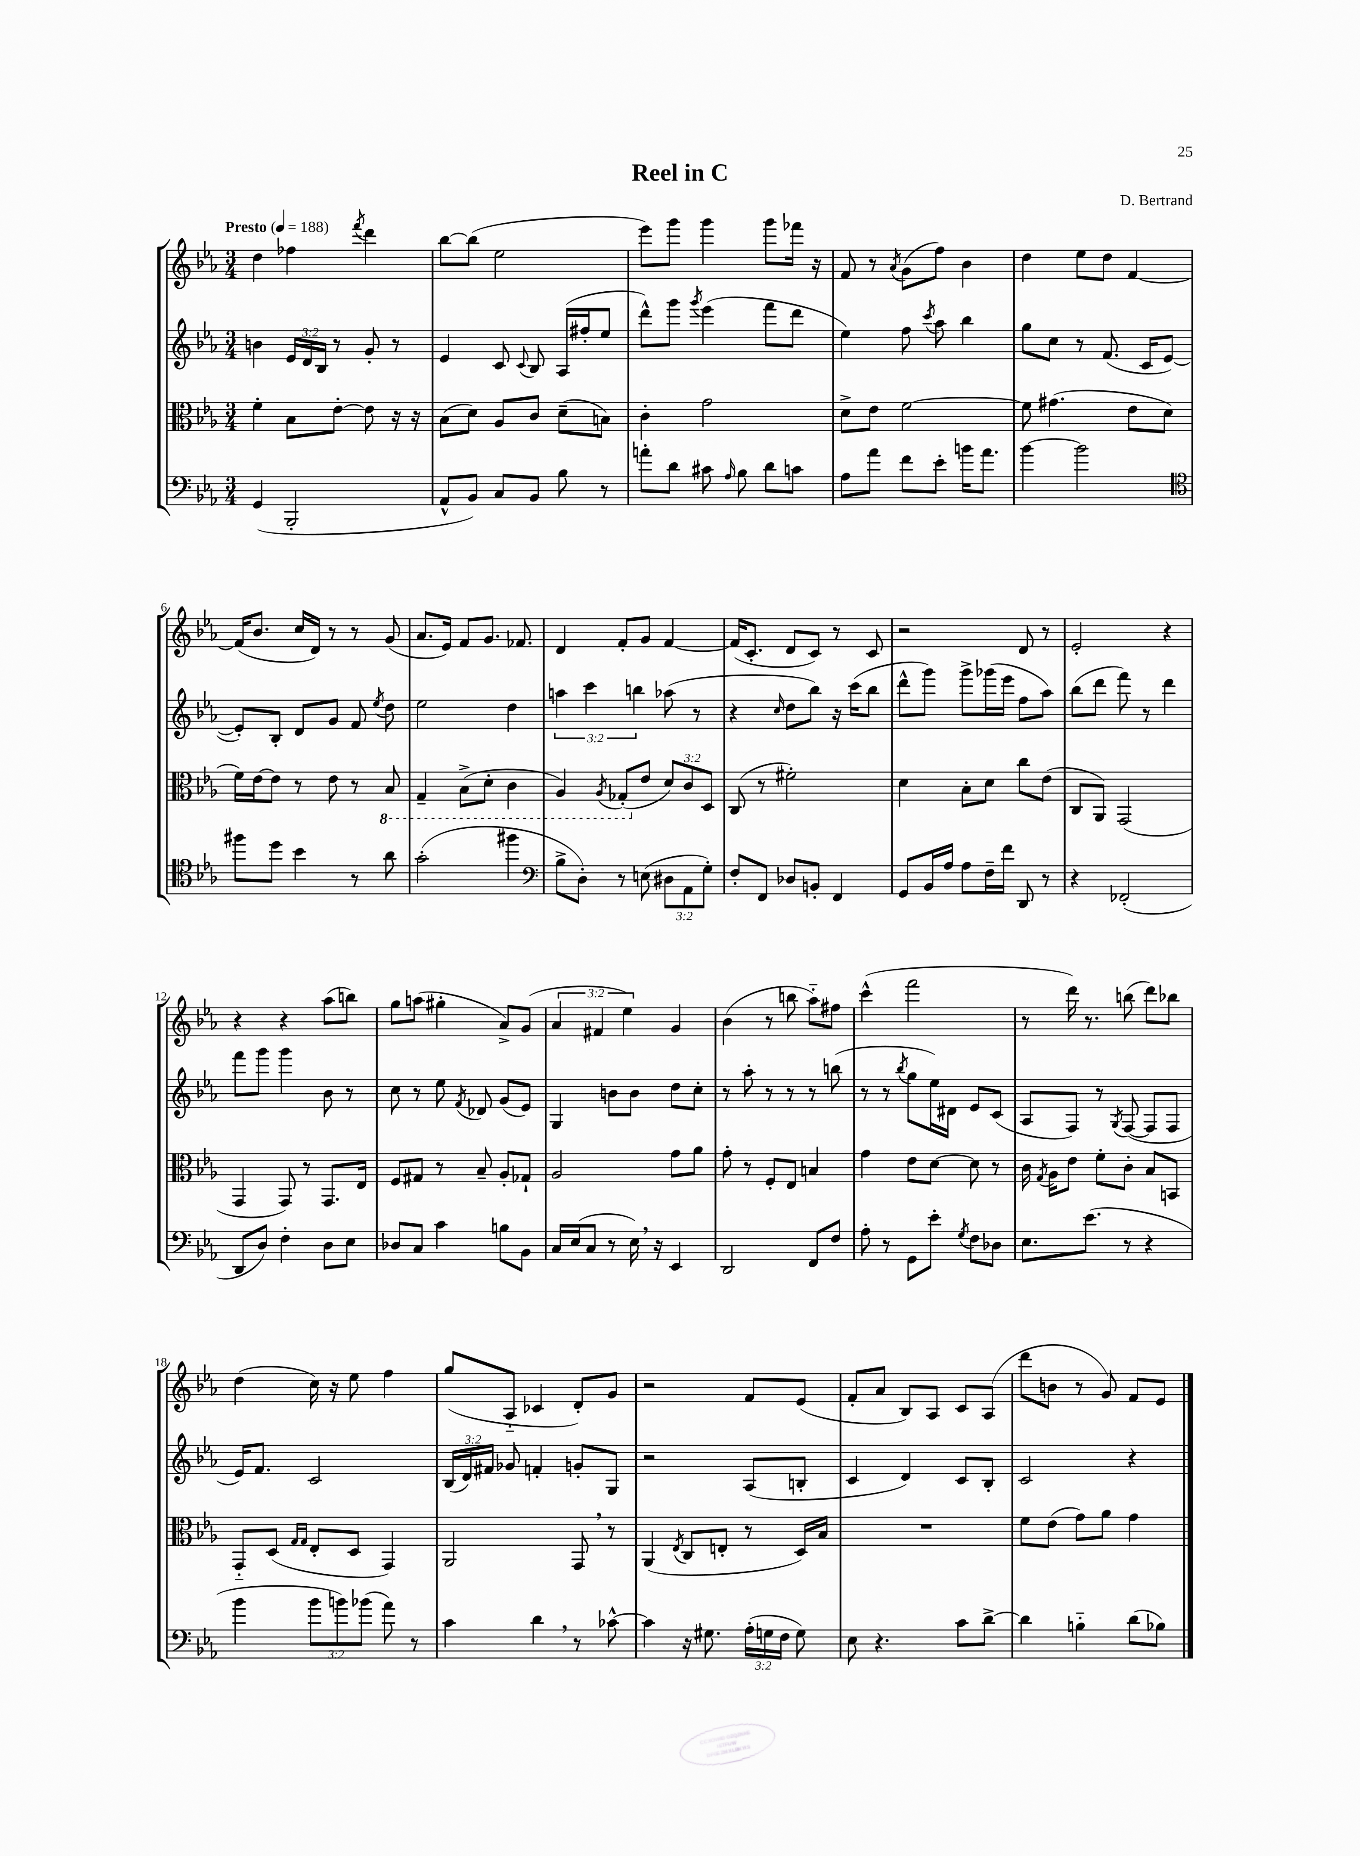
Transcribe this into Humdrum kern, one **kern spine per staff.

**kern	**kern	**kern	**kern
*staff4	*staff3	*staff2	*staff1
*clefF4	*clefC3	*clefG2	*clefG2
*k[b-e-a-]	*k[b-e-a-]	*k[b-e-a-]	*k[b-e-a-]
*M3/4	*M3/4	*M3/4	*M3/4
*MM188	*MM188	*MM188	*MM188
(4GG/	4f'\	4b\	4dd\
2BBB-'/	8B-\L	24e-/LL	4ff-\
.	.	24d/	.
.	.	24B-/JJ	.
.	[8e-'\J	8r	.
.	.	.	8qfff/
.	8e-\]	8g'/	4ddd\
.	16r	8r	.
.	16r	.	.
=	=	=	=
8AA-^^/L	(8B-\L	4e-/	[8bb-\L
8BB-/J)	8d\J)	.	(8bb-\]J
8C/L	8A-/L	8c/	2ee-\
.	.	8qqc/	.
8BB-/J	8c/J	8B-/	.
8B-\	(8d~\L	(16A-/LL	.
.	.	16ff#'/J	.
8r	8B\J)	8ee-/J	.
=	=	=	=
8a'\L	4c'\	8ddd^^\L)	8eee-\L)
8d\J	.	8ggg\J	8ggg\J
.	.	8qggg/	.
8c#\	2g\	(4eee-\	4ggg\
16qqA-/	.	.	.
8B-\	.	.	.
8d\L	.	8fff\L	8ggg\L
8c\J	.	8ddd\J	16fff-\Jk
.	.	.	16r
=	=	=	=
8A-\L	8d^\L	4ee-\)	8f/
8a-\J	8e-\J	.	8r
.	.	.	8qa-/
8f\L	[2f\	8ff\	(8g\L
.	.	8qccc/	.
8e-'\J	.	8aa-\	8ff\J)
16b\LK	.	4bb-\	4b-\
8.a-\J	.	.	.
=	=	=	=
[4b-\	8f\]	8gg\L	4dd\
.	(4.g#\	8cc\J	.
2b-\]	.	8r	8ee-\L
.	.	(8.f/	8dd\J
.	8e-\L	.	[4f/
.	.	16c/LK	.
.	8d\J	[8e-/J	.
=	=	=	=
*clefC4	*	*	*
8ff#\L	16f\LL)	8e-'/]L)	(16f/]LK
.	[16e-\J	.	8.b-/J
8dd\J	8e-\]J	8B-'/J	.
4b-\	8r	8d/L	16cc/LL
.	.	.	16d/JJ)
.	8e-\	8g/J	8r
8r	8r	8f/	8r
.	.	8qee-/	.
8a-\	8BB-/	8dd\	(8g/
=	=	=	=
(2g'\	4GG~/	2ee-\	8.a-/L
.	.	.	16e-/Jk)
.	(8BB-^\L	.	8f/L
.	8D'\J	.	8.g/J
4ff#\	4C\	4dd\	.
.	.	.	8.f-/
=	=	=	=
*clefF4	*	*	*
8B-^\L	4AA-/)	6aa\	4d/
8D'\J)	.	.	.
.	.	6ccc\	.
.	8qAA-/	.	.
8r	(8GG-'/L	.	8f'/L
.	.	6bb\	.
(8E\	8e-/J	.	8g/J
12D#\L	12d/L)	(8aa-\	[4f/
12AA-\	12c/	.	.
.	.	8r	.
12G'\J)	12D/J	.	.
=	=	=	=
8F'/L	(8C/	4r	(16f/]LK
.	.	.	8.c'/J
8FF/J	8r	.	.
.	.	16qqcc/	.
8D-/L	2f#'\)	8dd\L	8d/L
8BB'/J	.	8bb-\J)	8c/J)
4FF/	.	16r	8r
.	.	(16ccc\LK	.
.	.	8bb-\J	8c/
=	=	=	=
8GG/L	4d\	8ddd^^\L	2r
16BB-/L	.	8ggg\J)	.
16A-/JJ	.	.	.
8A-\L	8B-'\L	8ggg^\L	.
16F~\L	8d\J	(16ggg-\L	.
16f\JJ	.	16eee-\JJ	.
8DD/	8cc\L	8ff\L	8d/
8r	(8e-\J	8aa-\J)	8r
=	=	=	=
4r	8C/L	(8bb-\L	2e-'/
.	8AA-/J)	8ddd\J	.
(2FF-'/	(2GG/	8fff\)	.
.	.	8r	.
.	.	4ddd\	4r
=	=	=	=
8DD/L	4GG/	8fff\L	4r
8D/J)	.	8ggg\J	.
4F'\	8GG/)	4ggg\	4r
.	8r	.	.
8D\L	8.GG/L	8b-\	(8aa-\L
8E-\J	.	8r	8bb\J)
.	16E-/Jk	.	.
=	=	=	=
8D-/L	8F/L	8cc\	8gg\L
8C/J	8G#/J	8r	(8aa\J
4c\	8r	8ee-\	4gg#'\
.	.	8qf/	.
.	8B-~/	8d-/	.
8B\L	8A-'/L	(8g/L	8a-^/L)
8BB-\J	8G-`/J	8e-/J)	(8g/J
=	=	=	=
16C/LL	2A-/	4G/	6a-/
(16E-/J	.	.	.
8C/J	.	.	.
.	.	.	6f#/
8r	.	8b\L	.
.	.	.	6ee-\)
16E-\)	.	8b\J	.
16r	.	.	.
4EE-/	8g\L	8dd\L	4g/
.	8a-\J	8cc'\J	.
=	=	=	=
2DD/	8g'\	8r	(4b-\
.	8r	8aa-'\	.
.	8F'/L	8r	8r
.	8E-/J	8r	8bb\
8FF/L	4B/	8r	8aa-'~\L)
8F/J	.	(8bb\	8ff#\J
=	=	=	=
8A-'\	4g\	8r	(4ccc^^\
8r	.	8r	.
.	.	8qbb-/	.
8GG\L	8e-\L	8gg\L	2fff\
8e-'\J	[8d\J	16ee-\L)	.
.	.	16d#\JJ	.
8qG/	.	.	.
8F\L	8d\]	8e-/L	.
8D-\J	8r	(8c/J	.
=	=	=	=
8.E-\L	16c\	8A-/L	8r
.	8qG/	.	.
.	16A-\LK	.	.
.	8e-\J	8F/J)	16ddd\)
(8.e-\J	.	.	8.r
.	8f'\L	8r	.
.	.	8qG/	.
8r	8c'\J	([8F/	(8bb\
4r	8B-/L	8F/]L	8ddd\L)
.	8BB/J	8F/J	8bb-\J
=	=	=	=
4b-\	8GG'~/L	16e-/LK)	(4dd\
.	.	8.f/J	.
.	(8D/J	.	.
.	16qqG/LL	.	.
.	16qqG/JJ	.	.
12b-\L	8E-'/L	2c/	16cc\)
.	.	.	16r
12b\)	.	.	.
.	8D/J	.	8ee-\
(12b-\J	.	.	.
8a-\)	4GG/)	.	4ff\
8r	.	.	.
=	=	=	=
4c\	2AA-/	(24B-/LL	(8gg/L
.	.	24d/)	.
.	.	24f#/JJ	.
.	.	8g-/	8A-'~/J
4d\	.	4f'/	4c-/
8r	8GG/	8g'/L	8d'/L)
[8c-^^\	8r	8G/J	8g/J
=	=	=	=
4c-\]	(4AA-/	2r	2r
.	8qE-/	.	.
16r	8C/L	.	.
8.G#\	.	.	.
.	8E'/J	.	.
(24A-'\LL	8r	(8A-/L	8f/L
24G\	.	.	.
24F\JJ	.	.	.
8G\)	16D/LL)	8B'/J	(8e-/J
.	16B-/JJ	.	.
=	=	=	=
8E-\	2.r	4c/	8f'/L
4.r	.	.	8a-/J
.	.	4d/)	8B-/L)
.	.	.	8A-/J
8c\L	.	8c/L	8c/L
[8d^\J	.	8B-'/J	(8A-/J
=	=	=	=
4d\]	8f\L	2c/	8ddd\L
.	(8e-\J	.	8b\J
4B'~\	8g\L)	.	8r
.	8a-\J	.	8g/)
(8d\L	4g\	4r	8f/L
8B-\J)	.	.	8e-/J
==	==	==	==
*-	*-	*-	*-
